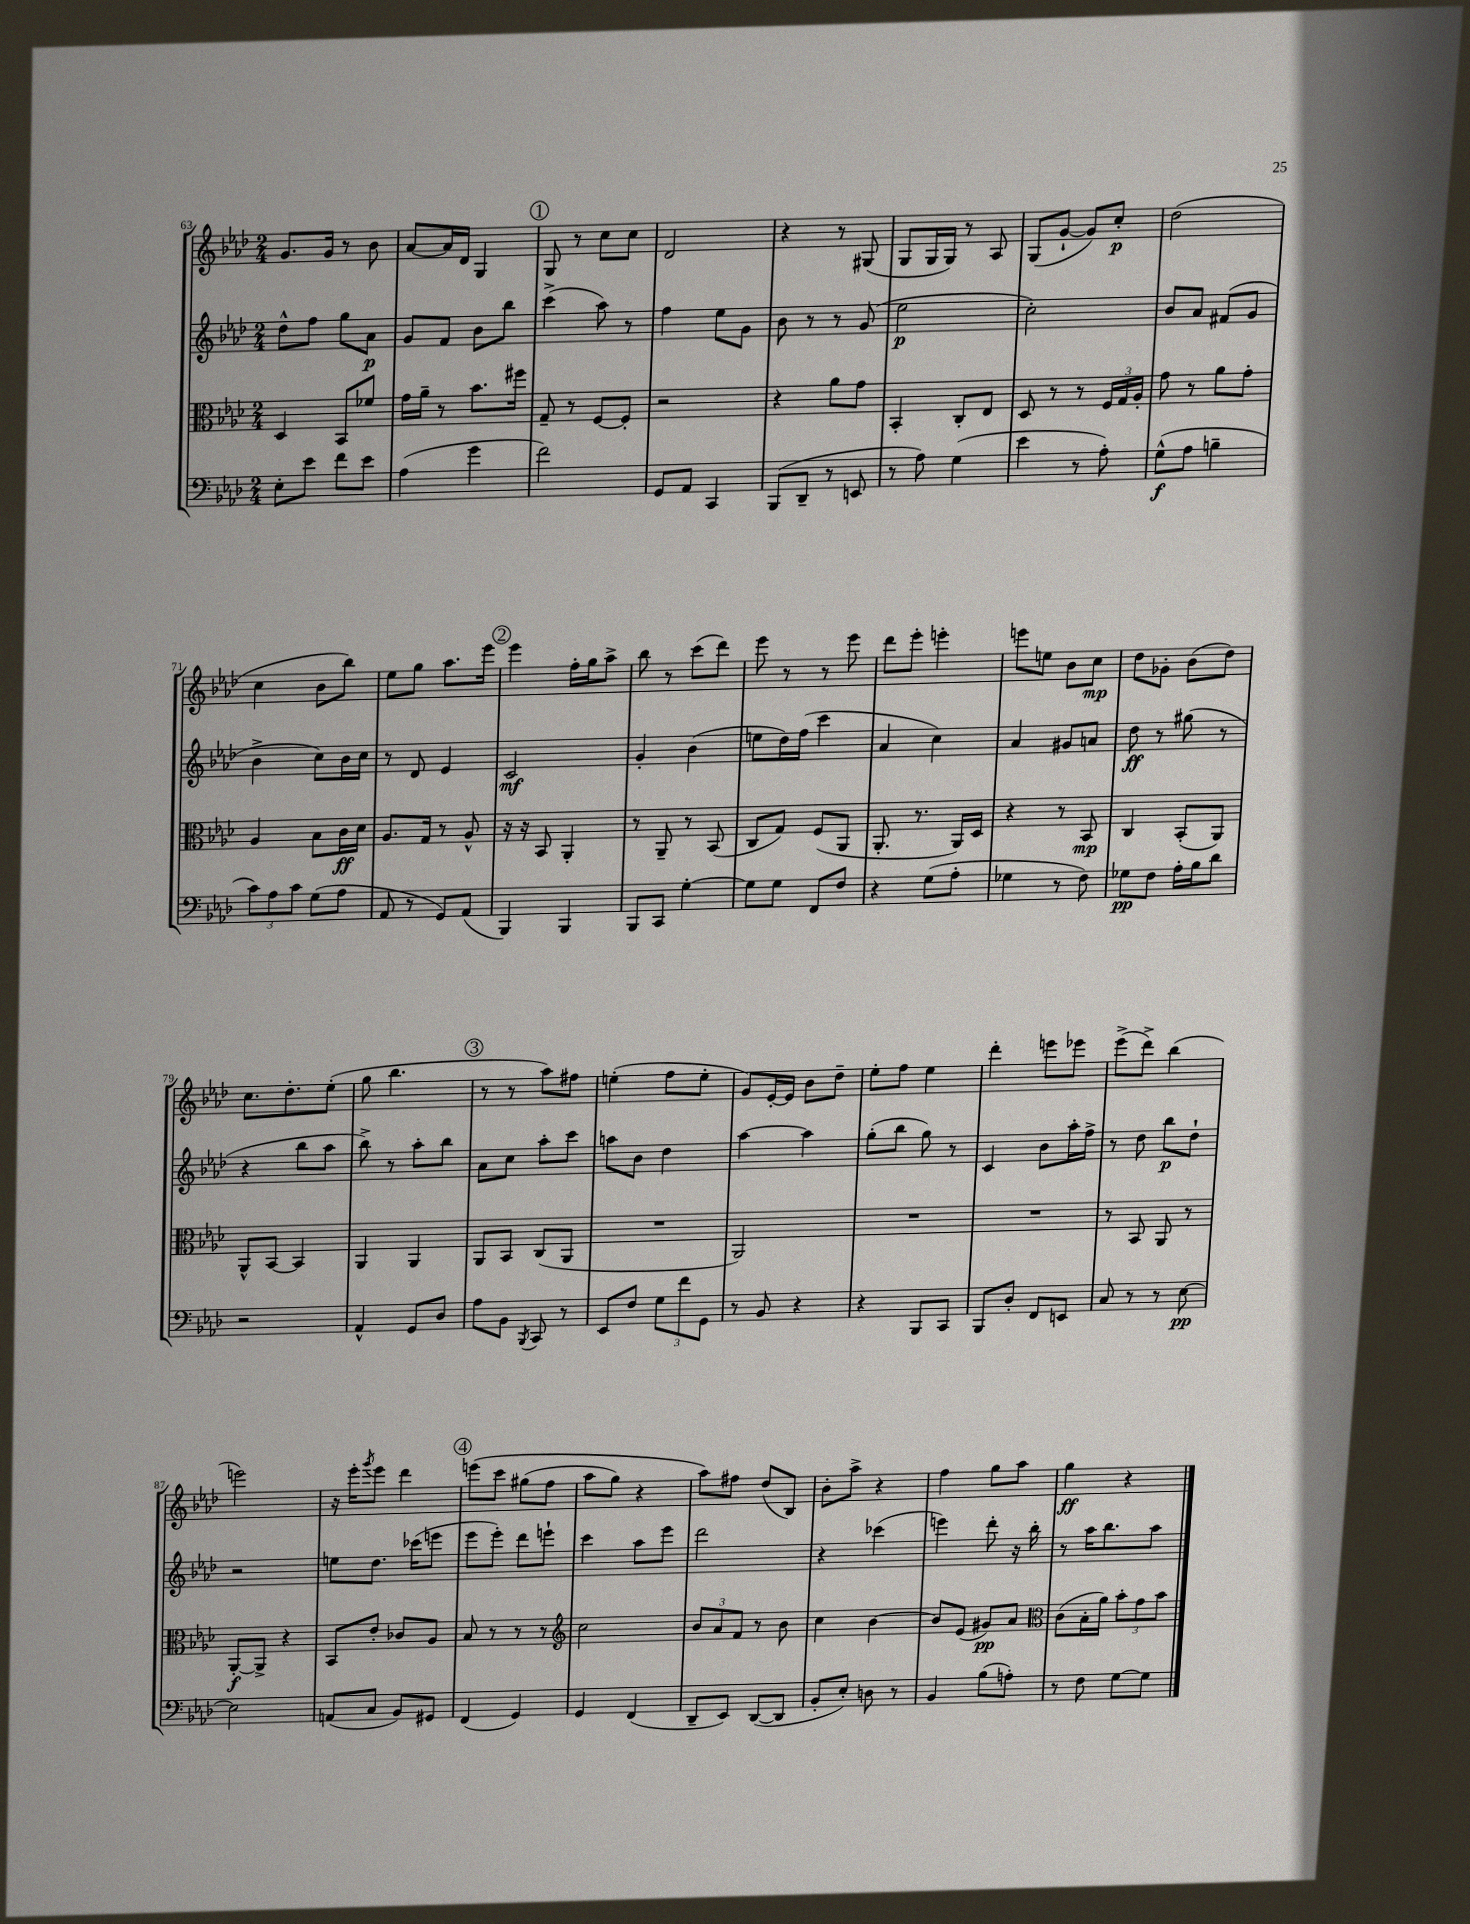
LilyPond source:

<<
\new StaffGroup <<
\new Staff = "s0" {
    \clef treble \key aes \major \numericTimeSignature \time 2/4
    g'8. g'16 r8 bes'8 |
    aes'8~ aes'16 des'16 g4 |
    \mark \markup { \circle "1" } g8 r8 c''8 c''8 |
    des'2 |
    r4 r8 gis8( |
    g8 g16 g16) r8 aes8 |
    g8( g'8~-! g'8) c''8-.\p |
    des''2( |
    c''4 bes'8 bes''8) |
    ees''8 g''8 aes''8. ees'''16 |
    \mark \markup { \circle "2" } ees'''4 f''16-. g''16 aes''8-> |
    bes''8 r8 c'''8( des'''8) |
    ees'''8 r8 r8 ees'''8 |
    des'''8 ees'''8-. e'''4-. |
    e'''8 e''8 bes'8 c''8\mp |
    des''8 ges'8-. bes'8( des''8) |
    c''8. des''8.-. ees''8-.( |
    g''8 bes''4. |
    \mark \markup { \circle "3" } r8 r8 aes''8) fis''8 |
    e''4-.( f''8 e''8-. |
    g'8) ees'16~-. ees'16 bes'8 des''8-- |
    ees''8-. f''8 ees''4 |
    des'''4-. e'''8 ees'''8 |
    ees'''8->( des'''8->) bes''4( |
    e'''2) |
    r16 ees'''16-. \acciaccatura { g'''8 } ees'''8 des'''4 |
    \mark \markup { \circle "4" } e'''8\( c'''8 gis''8( f''8 |
    aes''8 g''8) r4 |
    aes''8\) fis''8 des''8( bes8) |
    bes'8-. aes''8-> r4 |
    f''4 g''8 aes''8 |
    g''4\ff r4 \bar "|." |
}
\new Staff = "s1" {
    \clef treble \key aes \major \numericTimeSignature \time 2/4
    des''8-^ f''8 g''8 aes'8\p |
    g'8 f'8 bes'8 bes''8 |
    \mark \markup { \circle "1" } c'''4->( aes''8) r8 |
    f''4 ees''8 g'8 |
    bes'8 r8 r8 g'8( |
    ees''2\p |
    c''2-.) |
    bes'8 aes'8 fis'8( g'8 |
    bes'4-> c''8) bes'16 c''16 |
    r8 des'8 ees'4 |
    \mark \markup { \circle "2" } c'2\mf |
    g'4-. bes'4( |
    e''8 des''16) f''16( c'''4 |
    aes'4 c''4) |
    aes'4 gis'8 a'8 |
    des''8\ff r8 gis''8( r8 |
    r4 bes''8 aes''8 |
    bes''8->) r8 aes''8-. bes''8 |
    \mark \markup { \circle "3" } aes'8 c''8 aes''8-. c'''8 |
    a''8 bes'8 des''4 |
    aes''4~ aes''4 |
    g''8-.( bes''8 g''8) r8 |
    c'4 bes'8 aes''16-. f''16-> |
    r8 des''8 bes''8\p des''8-! |
    r2 |
    e''8 des''8. ces'''16( e'''8 |
    \mark \markup { \circle "4" } ees'''8 ees'''8-.) des'''8 e'''8-! |
    c'''4 aes''8 ees'''8 |
    des'''2 |
    r4 ces'''4( |
    e'''4) des'''8-. r16 bes''16-. |
    r8 aes''16 bes''8. aes''8 \bar "|." |
}
\new Staff = "s2" {
    \clef alto \key aes \major \numericTimeSignature \time 2/4
    des4 bes,8 fes'8 |
    g'16 aes'16-- r8 bes'8. fis''16 |
    \mark \markup { \circle "1" } g8-- r8 f8~ f8-. |
    r2 |
    r4 aes'8 g'8 |
    bes,4-. c8-. ees8 |
    des8 r8 r8 \tuplet 3/2 { f16 g16 aes16-. } |
    g'8 r8 aes'8 g'8-. |
    aes4 bes8 c'16\ff des'16 |
    aes8. g16 r8 aes8-^ |
    \mark \markup { \circle "2" } r16 r16 bes,8 aes,4-. |
    r8 aes,8-- r8 bes,8( |
    c8 g8) f8( aes,8 |
    aes,8.-. r8. aes,16) des16 |
    r4 r8 bes,8\mp |
    c4 bes,8-.( aes,8) |
    aes,8-^ bes,8~ bes,4 |
    aes,4 aes,4 |
    \mark \markup { \circle "3" } aes,8 bes,8 c8( aes,8 |
    R2 |
    aes,2) |
    R2 |
    R2 |
    r8 bes,8 aes,8 r8 |
    aes,8~-.\f aes,8-> r4 |
    bes,8 ees'8-. ces'8 aes8 |
    \mark \markup { \circle "4" } bes8 r8 r8 r8 |
    \clef treble c''2 |
    \tuplet 3/2 { bes'8 aes'8 f'8 } r8 bes'8 |
    c''4 bes'4~ |
    bes'8 ees'8( gis'8\pp) aes'8 |
    \clef alto c'8( bes16-. aes'16) \tuplet 3/2 { bes'8-. g'8 bes'8 } \bar "|." |
}
\new Staff = "s3" {
    \clef bass \key aes \major \numericTimeSignature \time 2/4
    ees8-. ees'8 f'8 ees'8 |
    aes4( g'4 |
    \mark \markup { \circle "1" } f'2) |
    g,8 aes,8 c,4 |
    bes,,8( des,8-- r8 e,8 |
    r8 aes8) g4( |
    ees'4 r8 aes8-.) |
    g8-^\f( aes8 b4-- |
    \tuplet 3/2 { c'8) aes8 c'8 } g8( aes8 |
    aes,8 r8 g,8) aes,8( |
    \mark \markup { \circle "2" } bes,,4) bes,,4 |
    bes,,8 c,8 g4~-. |
    g8 g8 f,8 f8 |
    r4 g8( aes8-. |
    ges4 r8 f8) |
    ges8\pp f8 aes16-. bes16 des'8 |
    r2 |
    aes,4-^ g,8 des8 |
    \mark \markup { \circle "3" } aes8 bes,8 \acciaccatura { bes,,8 } c,8 r8 |
    ees,8 f8 \tuplet 3/2 { g8 f'8 g,8 } |
    r8 bes,8 r4 |
    r4 bes,,8 c,8 |
    bes,,8 des8-. f,8 e,8 |
    c8 r8 r8 ees8~\pp |
    ees2 |
    a,8( c8 bes,8) gis,8 |
    \mark \markup { \circle "4" } f,4( g,4) |
    g,4 f,4( |
    des,8-- ees,8) des,8~( des,8 |
    bes,8-. ees8-.) d8 r8 |
    bes,4 bes8( a8-.) |
    r8 f8 g8~ g8 \bar "|." |
}
>>
>>
\layout { \context { \Score currentBarNumber = #63 } }
